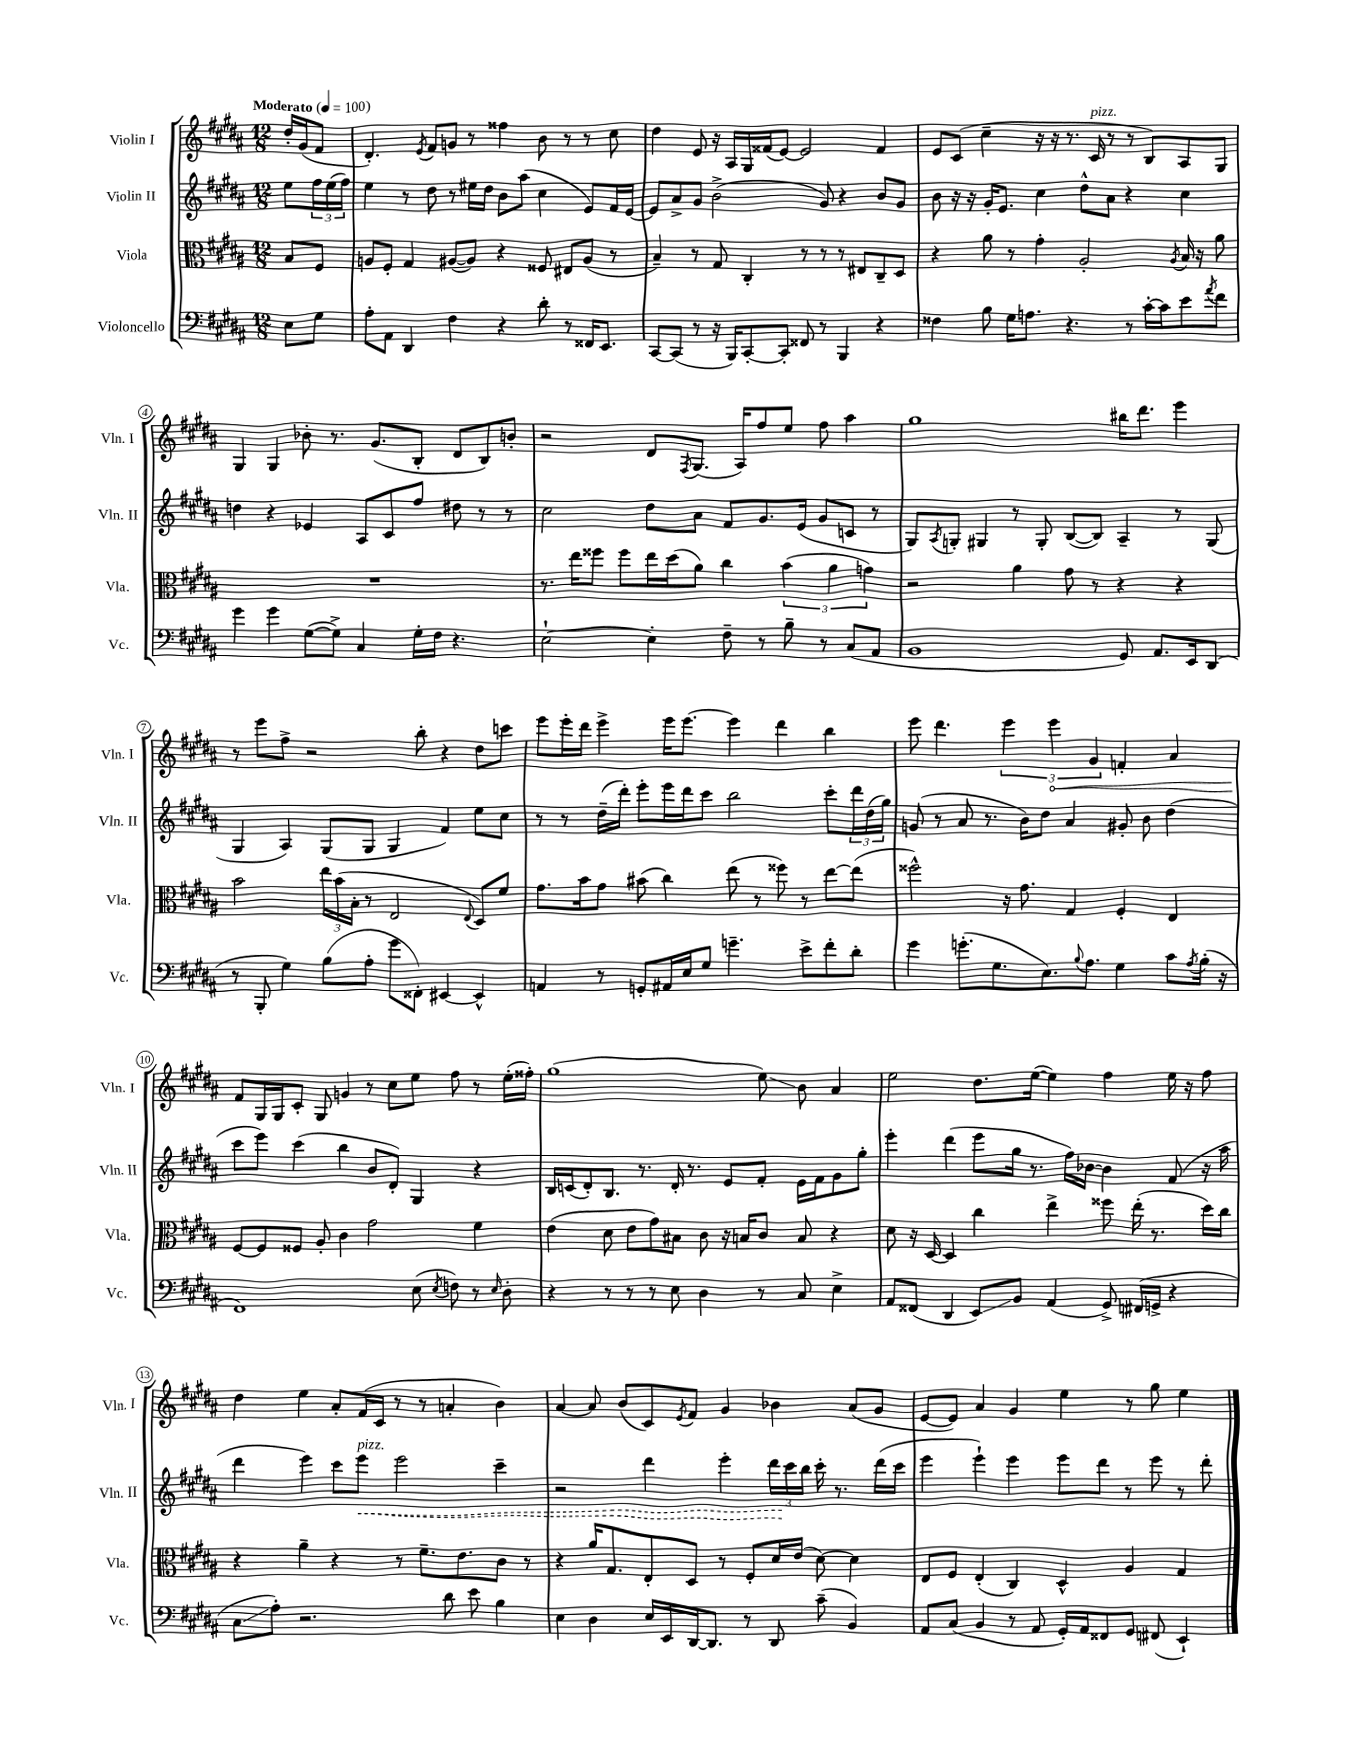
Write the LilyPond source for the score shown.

<<
\new StaffGroup <<
\new Staff = "s0" \with { instrumentName = "Violin I" shortInstrumentName = "Vln. I" } {
    \clef treble \key b \major \numericTimeSignature \time 12/8 \partial 4 \tempo "Moderato" 4 = 100
    dis''16-. gis'16( fis'8 |
    dis'4.-.) \acciaccatura { e'8 } fis'8 g'8 r8 fisis''4 b'8 r8 r8 cis''8 |
    dis''4 e'8 r16 ais16 gis16 fisis'16( e'8~) e'2 fisis'4 |
    e'8 cis'8( cis''4-- r16 r16 r8. cis'16^\markup { \italic "pizz." } r8 r8 b8) ais8 gis8 |
    gis4 gis4 bes'8-. r8. gis'8.( b8-. dis'8 b8) b'8-. |
    r2 dis'8 \acciaccatura { fis8 } gis8.( ais16) fis''8 e''8 fis''8 ais''4 |
    gis''1 bis''16 dis'''8. e'''4 |
    r8 e'''8 fis''8-> r2 b''8-. r4 dis''8 c'''8 |
    e'''8 e'''16-. dis'''16 e'''4-> e'''16 e'''8.~ e'''4 dis'''4 b''4 |
    e'''8 dis'''4. \tuplet 3/2 { e'''4 \once \override Hairpin.circled-tip = ##t e'''4\< gis'4 } f'4-. ais'4 |
    fis'8\! gis16 gis16 cis'8-. gis8 g'4 r8 cis''8 e''8 fis''8 r8 e''16-.( fisis''16-.) |
    gis''1( e''8\glissando) b'8 ais'4 |
    e''2 dis''8. e''16~( e''4) fis''4 e''16 r16 fis''8 |
    dis''4 e''4 ais'8-. fis'16( cis'16 r8 r8 a'4-. b'4) |
    ais'4~ ais'8 b'8( cis'8) \acciaccatura { e'8 } fis'8 gis'4 bes'4 ais'8( gis'8 |
    e'8~ e'8) ais'4 gis'4 e''4 r8 gis''8 e''4 \bar "|." |
}
\new Staff = "s1" \with { instrumentName = "Violin II" shortInstrumentName = "Vln. II" } {
    \clef treble \key b \major \numericTimeSignature \time 12/8 \partial 4
    e''8 \tuplet 3/2 { fis''16 e''16( fis''16) } |
    e''4 r8 dis''8 r8 eis''16 dis''16 b'8 ais''8( cis''4 e'8) fis'16 e'16~ |
    e'8 ais'8-> gis'8 b'2->( gis'8) r4 b'8 gis'8 |
    b'8 r16 r16 gis'16-. e'8. cis''4 dis''8-^ ais'8 r4 cis''4 |
    d''4 r4 ees'4 ais8 cis'8 fis''8 dis''8 r8 r8 |
    cis''2 dis''8 ais'8 fis'8 gis'8. e'16( gis'8 c'8 r8 |
    gis8) \acciaccatura { ais8 } g8-. gis4 r8 gis8-. b8~( b8) ais4-- r8 gis8( |
    gis4 ais4) gis8( gis8 gis4 fis'4) e''8 cis''8 |
    r8 r8 dis''16--( dis'''16-.) e'''8-. e'''16 dis'''16 cis'''8 b''2 cis'''8-. \tuplet 3/2 { dis'''16 dis''16( gis''16) } |
    g'8( r8 ais'8 r8. b'16) dis''8 ais'4 gis'8-. b'8 dis''4( |
    cis'''8 e'''8) cis'''4( b''4 b'8 dis'8-.) gis4 r4 |
    b16 c'16( dis'8-.) b8. r8. dis'16-. r8. e'8 fis'8-. e'16 fis'16 gis'8 gis''8-. |
    e'''4-. dis'''4( e'''8 gis''16 r8. fis''16) bes'16~ bes'4 fis'8( r16 ais''16 |
    dis'''4 e'''4) cis'''8 \once \override Hairpin.style = #'dashed-line e'''8\<^\markup { \italic "pizz." } e'''2 cis'''4-- |
    r2 dis'''4 e'''4-. \tuplet 3/2 { dis'''16\! cis'''16 b''16 } cis'''16-. r8. dis'''16( cis'''16 |
    e'''4 e'''4-!) e'''4 e'''8 dis'''8 r8 e'''8 r8 dis'''8-. \bar "|." |
}
\new Staff = "s2" \with { instrumentName = "Viola" shortInstrumentName = "Vla." } {
    \clef alto \key b \major \numericTimeSignature \time 12/8 \partial 4
    b8 fis8 |
    a8 fis8-. gis4 ais8~( ais8) r4 fisis8 eis8 ais8( r8 |
    b4--) r8 gis8 cis4-. r8 r8 r8 eis8 cis8-- dis8 |
    r4 ais'8 r8 gis'4-. ais2-. \acciaccatura { ais8 } b16 r16 ais'8 |
    R1. |
    r8. e''16 fisis''8 fisis''8 e''16 dis''16( ais'8) cis''4 \tuplet 3/2 { b'4( ais'4 g'4) } |
    r2 ais'4 gis'8 r8 r4 r4 |
    b'2 \tuplet 3/2 { e''16 b'16( b16-. } r8 e2 \appoggiatura { e8 } dis8) fis'8 |
    gis'8. b'16 gis'8 bis'8( cis''4) e''8( r8 fisis''8) r8 e''8~ e''8( |
    fisis''2-^) r16 gis'8. gis4 fis4-. e4 |
    fis8~ fis8 fisis8 ais8-. cis'4 gis'2 fis'4 |
    e'4( dis'8 e'8 gis'8) bis8 cis'8 r16 b16 cis'8 b8 r4 |
    dis'8 r16 dis16~ dis4 cis''4 e''4-> fisis''8 e''16-.( r8. dis''16) cis''16 |
    r4 ais'4-- r4 r8 fis'8.-- e'8. cis'8 r8 |
    r4 ais'16 gis8. e8-. dis8 r8 fis8-. dis'16 e'16( dis'8~) dis'4 |
    e8 fis8 e4-.( cis4) dis4-^ ais4 gis4 \bar "|." |
}
\new Staff = "s3" \with { instrumentName = "Violoncello" shortInstrumentName = "Vc." } {
    \clef bass \key b \major \numericTimeSignature \time 12/8 \partial 4
    e8 gis8 |
    ais8-. ais,8 dis,4 fis4 r4 dis'8-. r8 fisis,16 e,8. |
    cis,8~ cis,8( r8 r16 b,,16) cis,8~-. cis,8-. fisis,8 r8 b,,4 r4 |
    fisis4 b8 gis16 a8. r4. r8 cis'16~-. cis'16 e'8 \acciaccatura { ais'8 } fis'8 |
    gis'4 gis'4 gis8~( gis8->) cis4 gis16-. fis16 r4. |
    e2~-! e4-. fis8-- r8 b8-- r8 cis8( ais,8 |
    b,1 gis,8) ais,8. e,16 dis,8( |
    r8 b,,8-. gis4) b8( ais8-. gis'8 fisis,8-.) eis,4~ eis,4-^ |
    a,4 r8 g,8-. ais,16 e16 gis8 g'4.-- e'8-> fis'8-. dis'8-. |
    gis'4 g'8.-.( gis8. e8.) \appoggiatura { b8 } ais8. gis4 cis'8 \acciaccatura { ais8 } b16-.( r16 |
    fis,1) e8( \acciaccatura { e8 } f8) r8 \grace { e16 } dis8-. |
    r4 r8 r8 r8 e8 dis4 r8 cis8 e4-> |
    ais,8 fisis,8( dis,4 e,8\glissando) b,8 ais,4( gis,8->) fis,16( g,16-> r4 |
    cis8\glissando ais8-.) r2. dis'8 e'8 b4 |
    e4 dis4 e16 e,16 dis,16~ dis,8. r8 dis,8 cis'8--( b,4) |
    ais,8 cis8( b,4 r8 ais,8 gis,16-.) ais,16 fisis,8 gis,8 fis,8( e,4-!) \bar "|." |
}
>>
>>
\layout { \context { \Score \override BarNumber.stencil = #(make-stencil-circler 0.1 0.3 ly:text-interface::print) } }
